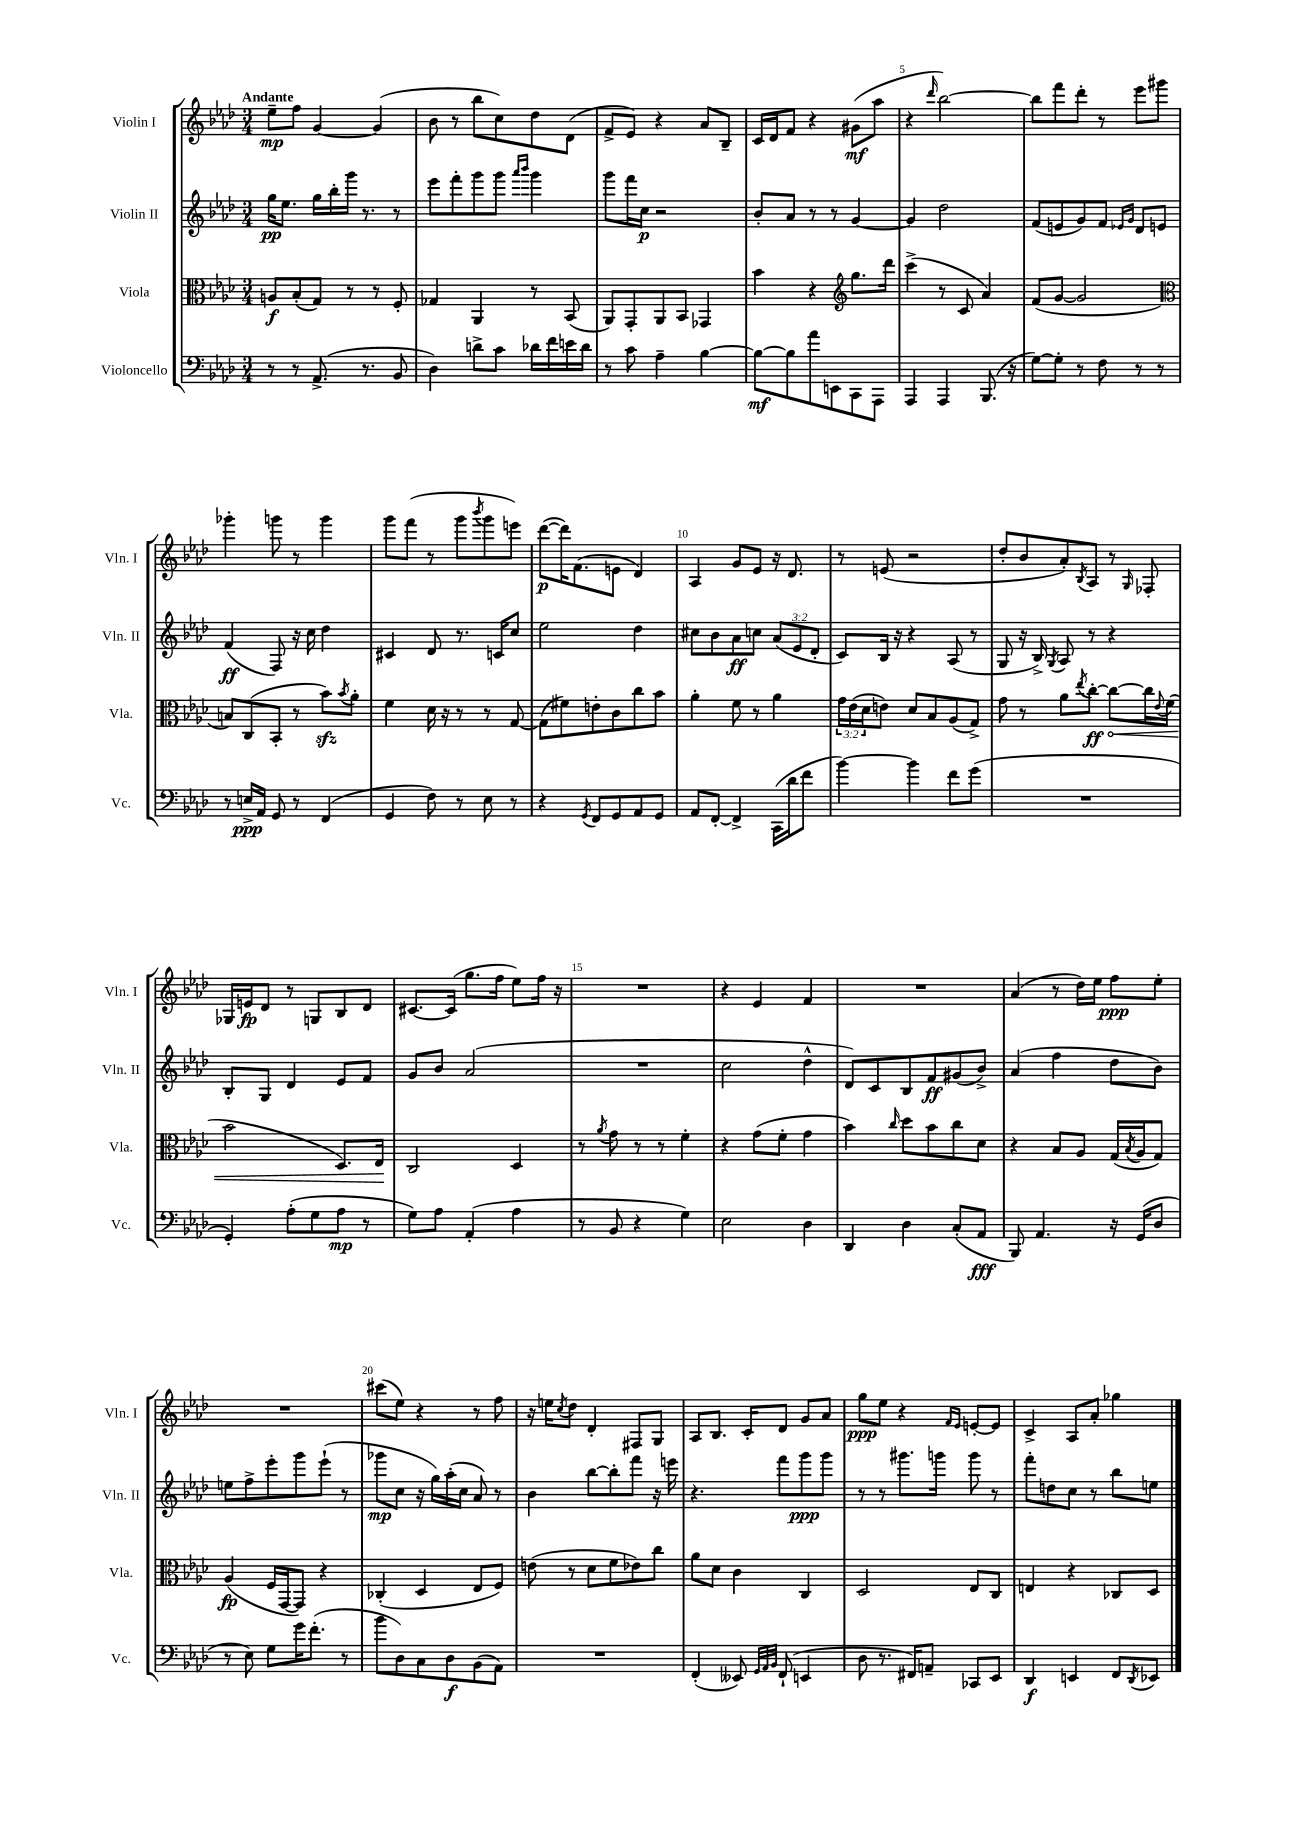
<<
\new StaffGroup <<
\new Staff = "s0" \with { instrumentName = "Violin I" shortInstrumentName = "Vln. I" } {
    \clef treble \key aes \major \numericTimeSignature \time 3/4 \tempo "Andante"
    ees''8--\mp f''8 g'4~ g'4( |
    bes'8 r8 bes''8 c''8) des''8 des'8( |
    f'8-> ees'8) r4 aes'8 bes8-- |
    c'16 des'16 f'8 r4 gis'8\mf( aes''8 |
    r4 \grace { des'''16 } bes''2~) |
    bes''8 f'''8 des'''8-. r8 ees'''8 gis'''8 |
    ges'''4-. g'''8 r8 g'''4 |
    g'''8 f'''8( r8 g'''8 \acciaccatura { bes'''8 } g'''8 e'''8) |
    des'''8~\p( des'''16) f'8.( e'8 des'4) |
    aes4 g'8 ees'8 r16 des'8. |
    r8 e'8( r2 |
    des''8-. bes'8 aes'8-.) \acciaccatura { bes8 } aes8 r8 \grace { g16 } fes8-. |
    ges16 e'16\fp des'8 r8 g8 bes8 des'8 |
    cis'8.~ cis'16( g''8. f''16 ees''8) f''16 r16 |
    R2. |
    r4 ees'4 f'4 |
    R2. |
    aes'4( r8 des''16) ees''16 f''8\ppp ees''8-. |
    R2. |
    cis'''8( ees''8) r4 r8 f''8 |
    r16 e''16 \acciaccatura { c''8 } des''8 des'4-. fis8 g8 |
    aes8 bes8. c'16-. des'8 g'8 aes'8 |
    g''8\ppp ees''8 r4 \grace { f'16 ees'16 } e'8~-. e'8 |
    c'4-> aes8 aes'8-. ges''4 \bar "|." |
}
\new Staff = "s1" \with { instrumentName = "Violin II" shortInstrumentName = "Vln. II" } {
    \clef treble \key aes \major \numericTimeSignature \time 3/4 \override Staff.TupletNumber.text = #tuplet-number::calc-fraction-text
    g''16\pp ees''8. g''16 bes''16-. g'''16 r8. r8 |
    ees'''8 f'''8-. g'''8 g'''8 \grace { aes'''16 bes'''16 } g'''4 |
    g'''8 f'''16 c''16\p r2 |
    bes'8-. aes'8 r8 r8 g'4~ |
    g'4 des''2 |
    f'8( e'8 g'8) f'8 \grace { ees'16 g'16 } des'8 e'8 |
    f'4\ff( f8) r16 c''16 des''4 |
    cis'4 des'8 r8. c'16 c''8 |
    ees''2 des''4 |
    cis''8 bes'8 aes'8\ff c''8 \tuplet 3/2 { aes'8( ees'8 des'8-. } |
    c'8) bes16 r16 r4 aes8( r8 |
    g8 r16 bes16->) \acciaccatura { g8 } aes8 r8 r4 |
    bes8-. g8 des'4 ees'8 f'8 |
    g'8 bes'8 aes'2( |
    R2. |
    c''2 des''4-^ |
    des'8) c'8 bes8 f'8\ff gis'8( bes'8->) |
    aes'4( f''4 des''8 bes'8) |
    e''8 f''8-> ees'''8-. g'''8 ees'''8-!( r8 |
    ges'''8\mp c''8 r16 g''16) aes''16-.( c''16 aes'8) r8 |
    bes'4 bes''8~ bes''8-. f'''8 r16 e'''16 |
    r4. f'''8 g'''8\ppp g'''8 |
    r8 r8 gis'''8. g'''16 g'''8 r8 |
    f'''8-. d''8 c''8 r8 bes''8 e''8 \bar "|." |
}
\new Staff = "s2" \with { instrumentName = "Viola" shortInstrumentName = "Vla." } {
    \clef alto \key aes \major \numericTimeSignature \time 3/4 \override Staff.TupletNumber.text = #tuplet-number::calc-fraction-text
    a8\f bes8-.( g8) r8 r8 f8-. |
    ges4 aes,4 r8 bes,8( |
    aes,8) g,8-. aes,8 bes,8 ges,4 |
    bes'4 r4 \clef treble g''8. des'''16 |
    c'''4->( r8 c'8 aes'4) |
    f'8( g'8~ g'2 |
    \clef alto b8) c8( bes,8-. r8 bes'8\sfz) \acciaccatura { bes'8 } aes'8-. |
    f'4 des'16 r16 r8 r8 g8~ |
    g8( fis'8) e'8-. c'8 c''8 bes'8 |
    aes'4-. f'8 r8 aes'4 |
    \tuplet 3/2 { g'16 ees'16( des'16 } e'8) des'8 bes8 aes8( g8->) |
    g'8 r8 aes'8 \acciaccatura { ees''8 } c''8~-.\ff \once \override Hairpin.circled-tip = ##t c''8~\< c''16 \appoggiatura { ees'8 } f'16( |
    bes'2 des8.) ees16\! |
    c2 des4 |
    r8 \acciaccatura { aes'8 } g'8 r8 r8 f'4-. |
    r4 g'8( f'8-. g'4 |
    bes'4) \grace { c''16 } des''8 bes'8 c''8 des'8 |
    r4 bes8 aes8 g16( \acciaccatura { bes8 } aes16 g8) |
    aes4\fp( f16 g,16~ g,8) r4 |
    ces4-.( des4 ees8 f8) |
    e'8( r8 des'8 f'8 ees'8) c''8 |
    aes'8 des'8 c'4 c4 |
    des2 ees8 c8 |
    e4 r4 ces8 des8 \bar "|." |
}
\new Staff = "s3" \with { instrumentName = "Violoncello" shortInstrumentName = "Vc." } {
    \clef bass \key aes \major \numericTimeSignature \time 3/4
    r8 r8 aes,8.->( r8. bes,8 |
    des4) d'8-> c'8 des'16 f'16 e'16 des'16 |
    r8 c'8 aes4-- bes4~ |
    bes8~\mf bes8 aes'8 e,8 c,8 aes,,8 |
    aes,,4 aes,,4 bes,,8.( r16 |
    g8~) g8-. r8 f8 r8 r8 |
    r8 e16->\ppp aes,16 g,8 r8 f,4( |
    g,4 f8) r8 ees8 r8 |
    r4 \acciaccatura { g,8 } f,8 g,8 aes,8 g,8 |
    aes,8 f,8~-. f,4-> c,16( des'16 f'8 |
    bes'4~) bes'4 f'8 g'8( |
    R2. |
    g,4-.) aes8-.( g8 aes8\mp r8 |
    g8) aes8 aes,4-.( aes4 |
    r8 bes,8 r4 g4) |
    ees2 des4 |
    des,4 des4 c8-.( aes,8\fff |
    bes,,8) aes,4. r16 g,16( des8 |
    r8 ees8) g8 g'16 f'8.-.( r8 |
    bes'8 des8) c8 des8\f bes,8( aes,8) |
    R2. |
    f,4-.( eeses,8) \grace { g,32 aes,32 bes,32 } f,8-!( e,4 |
    des8 r8. fis,16) a,8-- ces,8 ees,8 |
    des,4\f e,4 f,8 \acciaccatura { des,8 } ees,8 \bar "|." |
}
>>
>>
\layout { \context { \Score \override BarNumber.break-visibility = ##(#f #t #t) barNumberVisibility = #(every-nth-bar-number-visible 5) } }
